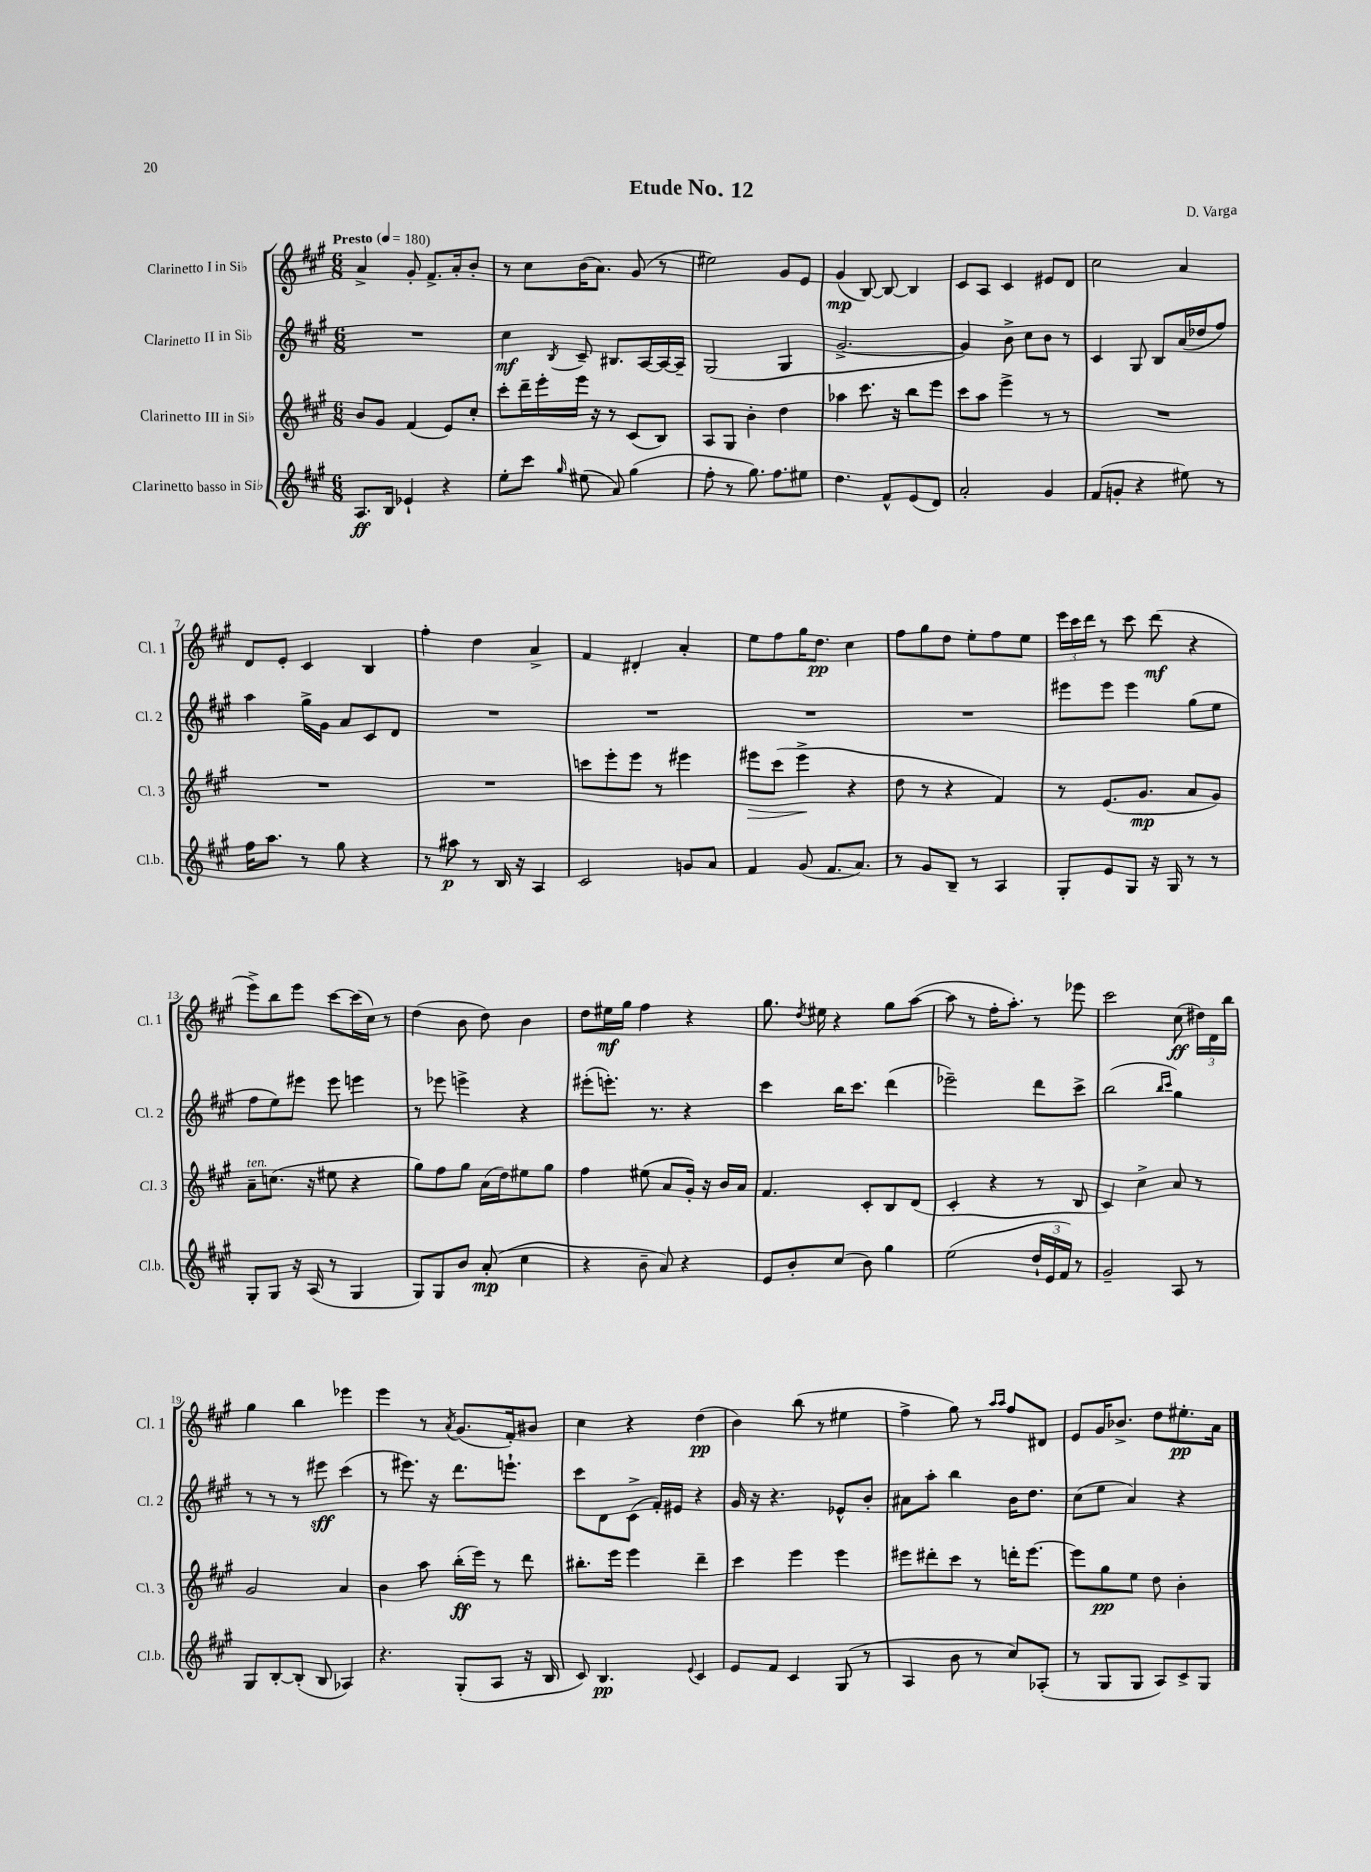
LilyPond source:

\header { title = "Etude No. 12" composer = "D. Varga" }
<<
\new StaffGroup <<
\new Staff = "s0" \with { instrumentName = "Clarinetto I in Sib" shortInstrumentName = "Cl. 1" } {
    \clef treble \key a \major \numericTimeSignature \time 6/8 \tempo "Presto" 4 = 180
    \autoBeamOff a'4-> gis'8-. fis'8.[-> a'16-. b'8]-. |
    r8 cis''8[ b'16( a'8.]) gis'8( r8 |
    eis''2) gis'8[ e'8] |
    gis'4\mp( b8~) b8~ b4 |
    cis'8[ a8] cis'4 eis'8[ d'8] |
    cis''2 a'4 |
    d'8[ e'8]-. cis'4 b4 |
    fis''4-. d''4 a'4-> |
    fis'4 dis'4-. a'4-. |
    e''8[ fis''8 gis''16 d''8.]\pp cis''4 |
    fis''8[ gis''8 d''8] e''8[-. fis''8 e''8] |
    \tuplet 3/2 { e'''16[ cis'''16 d'''16] } r8 cis'''8 d'''8\mf( r4 |
    e'''8[->) b''8 e'''8] cis'''8[~ cis'''16( cis''16]) r8 |
    d''4( b'8 d''8) b'4 |
    d''8[ eis''16\mf gis''16] fis''4 r4 |
    gis''8. \acciaccatura { d''8 } eis''16 r4 gis''8[ a''8]~( |
    a''8 r8 fis''16[-. a''8.]-.) r8 ees'''8 |
    cis'''2 cis''8\ff( \tuplet 3/2 { dis''16[) d'16 b''16] } |
    gis''4 b''4 ees'''4 |
    e'''4 r8 \acciaccatura { a'8 } gis'8.[( fis'16-.) bis'8] |
    cis''4 r4 d''4\pp( |
    b'4) b''8( r8 eis''4 |
    fis''4-> gis''8) r8 \grace { a''16[ a''16] } fis''8[ dis'8] |
    e'8[ gis'16 bes'8.]-> d''8[ eis''8.-.\pp a'16] \bar "|." |
}
\new Staff = "s1" \with { instrumentName = "Clarinetto II in Sib" shortInstrumentName = "Cl. 2" } {
    \clef treble \key a \major \numericTimeSignature \time 6/8
    \autoBeamOff R2. |
    cis''4\mf \acciaccatura { b8 } cis'8-- bis8.[ a16~ a16~ a16]-- |
    gis2( gis4 |
    gis'2.~-> |
    gis'4) b'8-> cis''8[ b'8] r8 |
    cis'4 gis8 b8[ a'16( des''16 fis''8]) |
    a''4 gis''16[-> gis'16] a'8[ cis'8 d'8] |
    R2. |
    R2. |
    R2. |
    R2. |
    eis'''8[ eis'''8] eis'''4 gis''8[( e''8] |
    fis''8[ e''8) eis'''8] eis'''8 e'''4 |
    r8 ees'''8 e'''4-> r4 |
    eis'''8[-.( e'''8.]-.) r8. r4 |
    cis'''4 b''16[ cis'''8.] d'''4( |
    ees'''2--) d'''8[ cis'''8]-> |
    b''2( \grace { b''16[ cis'''16] } gis''4) |
    r8 r8 r8 eis'''8\sff cis'''4( |
    r8 eis'''8.) r16 d'''8.[ e'''8.]-! |
    cis'''8[ d'8 cis'8]->( fis'16[-.) eis'16] r4 |
    gis'16 r16 r4. ees'8[-^ b'8]-. |
    ais'8[ a''8]-. b''4 b'16[ d''8.] |
    cis''8[( e''8] a'4) r4 \bar "|." |
}
\new Staff = "s2" \with { instrumentName = "Clarinetto III in Sib" shortInstrumentName = "Cl. 3" } {
    \clef treble \key a \major \numericTimeSignature \time 6/8
    \autoBeamOff b'8[ gis'8] fis'4( e'8[) cis''8]-. |
    cis'''8[-. d'''16-- e'''16-. e'''16] r16 r8 cis'8[( b8]) |
    a8[ gis8] b'4-. d''4 |
    aes''4 cis'''8. r16 b''8[ e'''8] |
    cis'''8[ a''8] e'''4-> r8 r8 |
    R2. |
    R2. |
    R2. |
    c'''8[ e'''8-. e'''8] r8 eis'''4 |
    eis'''8[\> cis'''8]( eis'''4->\! r4 |
    d''8 r8 r4 fis'4) |
    r8 e'8.[( gis'8.]\mp a'8[ gis'8]) |
    a'8[--^\markup { \italic "ten." } c''8.]( r16 eis''8 r4 |
    gis''8[) fis''8 gis''8] a'16[( d''16) eis''8 gis''8] |
    fis''4 eis''8( a'8[ gis'16]-.) r16 b'16[ a'16] |
    fis'4. cis'8[-. b8 d'8]( |
    cis'4-. r4 r8 b8 |
    cis'4) cis''4-> a'8 r8 |
    gis'2 a'4 |
    b'4 a''8 b''16[-.\ff( e'''16]) r8 d'''8 |
    bis''8.[-. e'''16] e'''4 d'''4-- |
    cis'''4 e'''4 e'''4 |
    eis'''8[ dis'''8-. cis'''8] r8 d'''16[-. eis'''8.]~ |
    eis'''8[ gis''8\pp e''8] d''8 b'4-. \bar "|." |
}
\new Staff = "s3" \with { instrumentName = "Clarinetto basso in Sib" shortInstrumentName = "Cl.b." } {
    \clef treble \key a \major \numericTimeSignature \time 6/8
    \autoBeamOff a8.[\ff b16] ees'4-! r4 |
    e''8[-. cis'''8] \grace { gis''16 } eis''8( a'8) gis''4( |
    fis''8-. r8 gis''8.) fis''8.[ eis''8] |
    d''4. fis'8[-^ e'8( d'8]) |
    a'2-. gis'4 |
    fis'8[( g'8]-. r4 eis''8) r8 |
    fis''16[ a''8.] r8 gis''8 r4 |
    r8 ais''8\p r8 b16 r16 a4 |
    cis'2 g'8[ a'8] |
    fis'4 gis'8( fis'8.[ a'8.]) |
    r8 gis'8[ b8]-- r8 a4 |
    gis8[-. e'8 gis8] r16 gis16 r8 r8 |
    gis8[-. gis8] r16 a16( r8 gis4 |
    gis8[) gis8 b'8] a'8-.\mp( cis''4 |
    r4 b'8-- a'8) r4 |
    e'8[ b'8-. cis''8]( b'8) gis''4 |
    e''2( \tuplet 3/2 { d''16[-! e'16 fis'16]) } r8 |
    gis'2-- a8 r8 |
    gis8[ b8~-. b8]-.( b8 aes4) |
    r4. gis8[-.( a8] r16 b16 |
    cis'8) b4.\pp \appoggiatura { e'8 } cis'4 |
    e'8[ fis'8] cis'4 gis8( r8 |
    a4 b'8 r8 cis''8[) aes8]-.( |
    r8 gis8[ gis8] a8[) cis'8-> gis8] \bar "|." |
}
>>
>>
